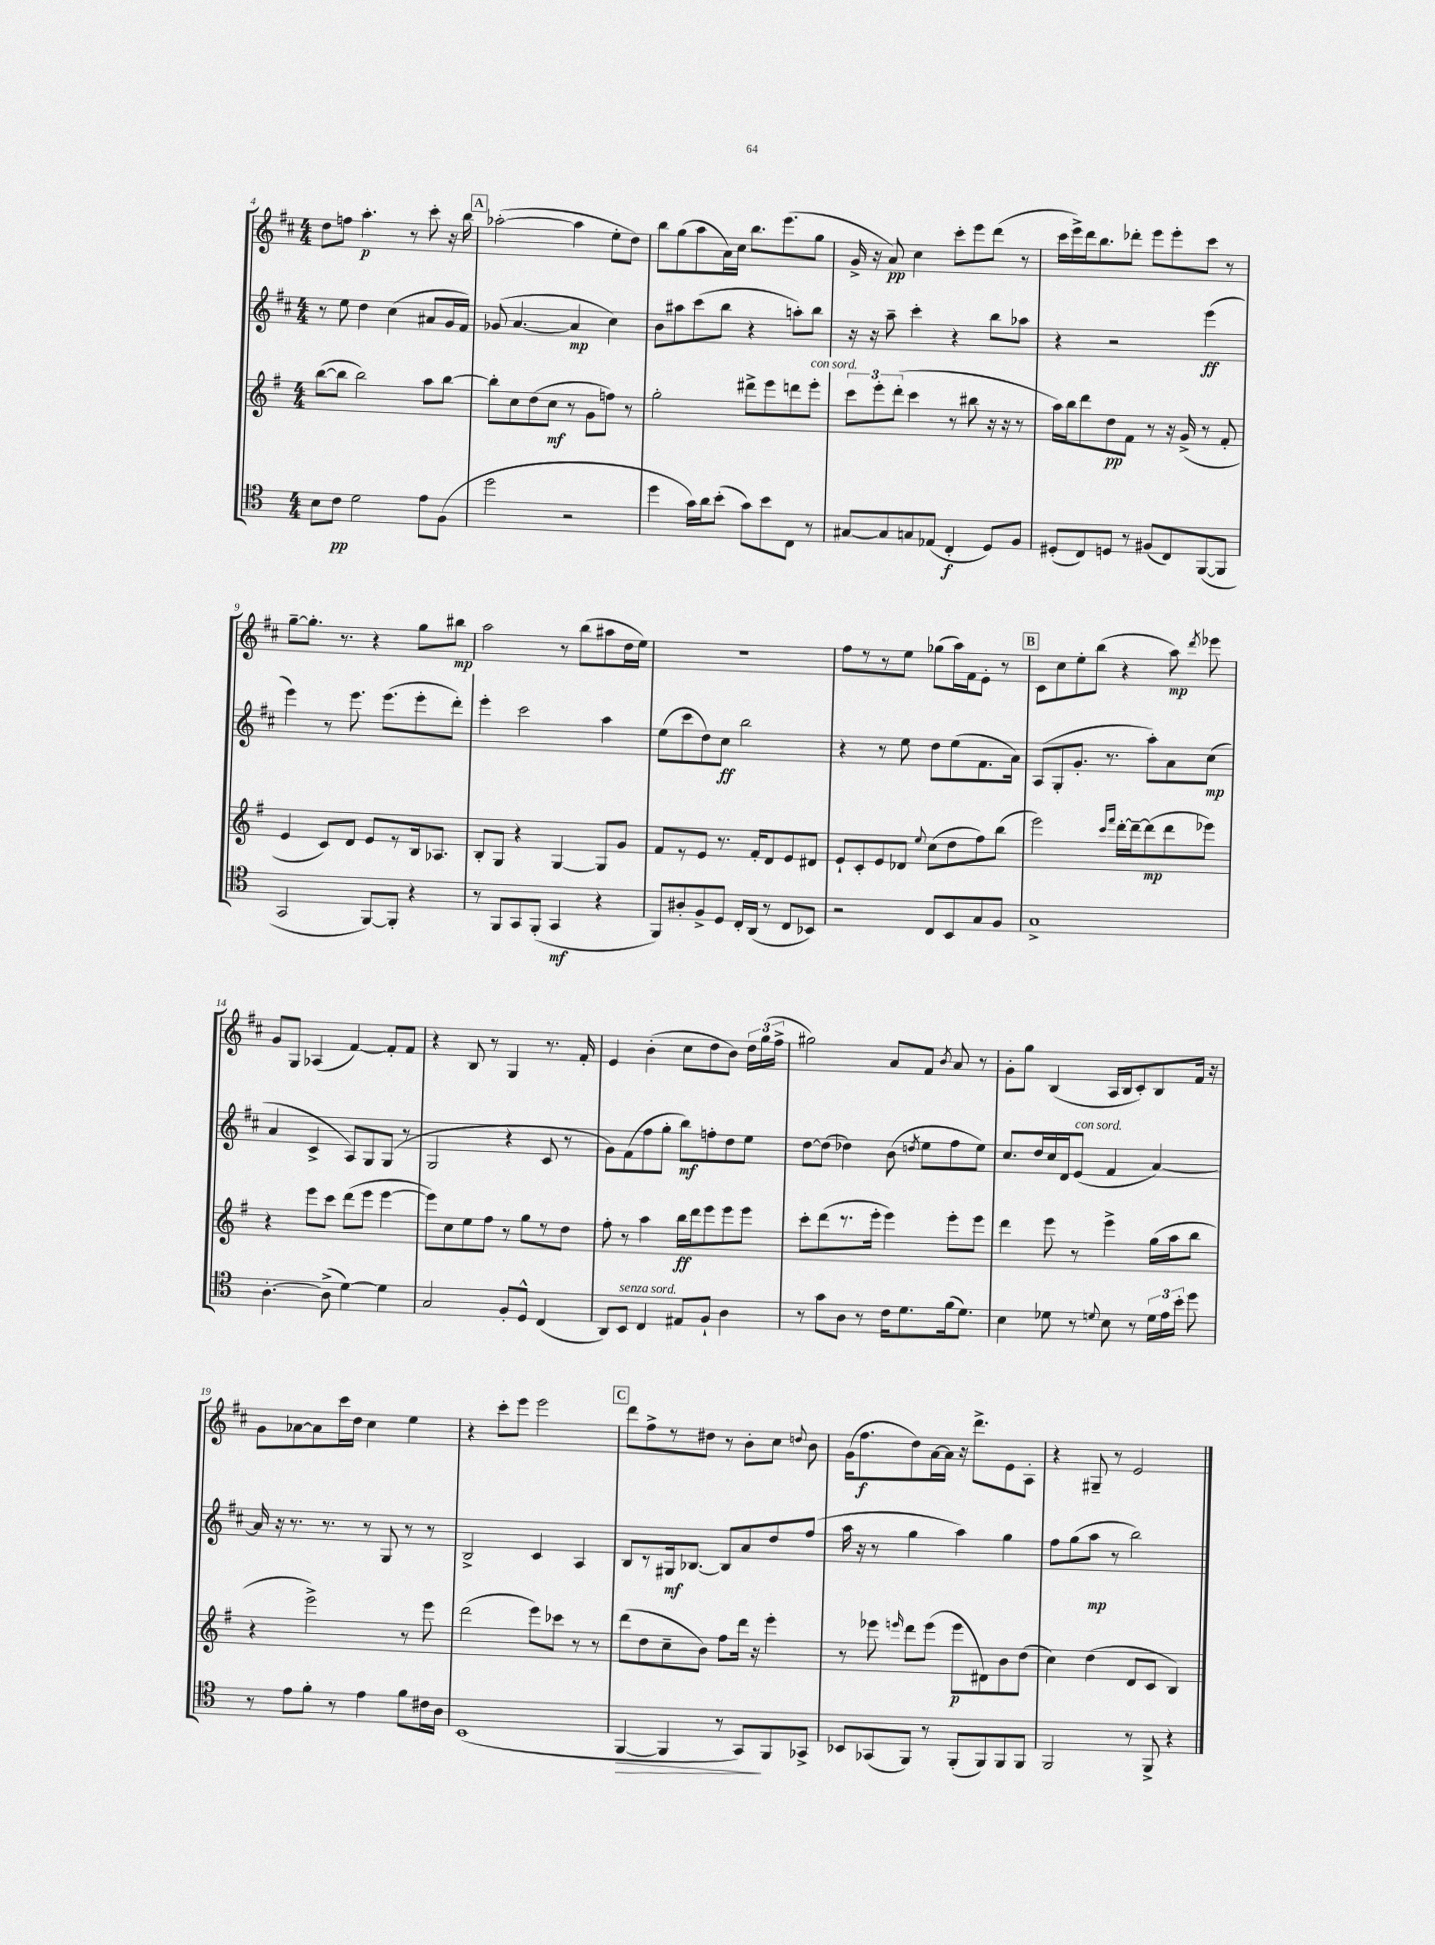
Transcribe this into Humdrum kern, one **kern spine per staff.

**kern	**kern	**kern	**kern
*staff4	*staff3	*staff2	*staff1
*clefC4	*clefG2	*clefG2	*clefG2
*k[]	*k[f#]	*k[f#c#]	*k[f#c#]
*M4/4	*M4/4	*M4/4	*M4/4
8B\L	([8bb\L	8r	8dd\L
8c\J	8bb\]J	8ee\	8ff\J
2d\	2bb\)	4dd\	4.aa'\
.	.	(4cc#\	.
.	.	.	8r
8e\L	8aa\L	8a#/L	8ccc#'\
(8F\J	[8bb\J	16g/L	16r
.	.	16f#/JJ)	16bb\
=	=	=	=
2dd\	8bb'\]L	(8g-/	([2aa-'\
.	8cc\	[4.a/	.
.	(8dd\	.	.
.	8cc\J	.	.
2r	8r	4a/]	4aa-\]
.	8g\L	.	.
.	8ff\J)	4cc#\)	8ee'\L
.	8r	.	8dd\J)
=	=	=	=
4dd\	2gg'\	8b\L	8bb\L
.	.	8aa#\	(8gg\
16g\LL)	.	(8ccc#\	8aa\
16a\J	.	.	.
(8b'\J	.	8bb\J	16a\L)
.	.	.	16cc#\JJ
8g\L)	8ddd#^\L	4r	8.bb\L
8b\	8eee\	.	.
.	.	.	(8.eee\
8C\J	8ddd\	8aa'\L)	.
8r	8eee'\J	8bb\J	8gg\J
=	=	=	=
[8G#/L	12ccc\L	16r	16g^/
.	.	16r	16r
.	12eee'\	.	.
8G#/]	.	8aa~\	8a/)
.	(12ddd'\J	.	.
8G/	4ccc\	4ccc#'\	4cc#\
(8E-/J	.	.	.
4C'/	8r	4r	8ccc#'\L
.	8bb#\	.	8eee\
8D/L)	16r	8bb\L	(8ddd\J
.	16r	.	.
8F/J	8r	8aa-\J	8r
=	=	=	=
(8D#'/L	16aa\LL)	4r	16ccc#\LL
.	16bb\J	.	16eee^\)
8C/)	8ddd\	.	16ddd\J
.	.	.	8.bb\
8D/J	8dd\	2r	.
8r	8f#\J	.	8ddd-'\J
(8F#/L	8r	.	8eee\L
8C/)	16r	.	8eee'\
.	(16g^/	.	.
([8FF/	8r	(4eee\	8ccc#\J
8FF/]J	8f#'/	.	8r
=	=	=	=
2GG/	4e/	4eee\)	[8gg~\L
.	.	.	8.gg'\]J
.	8c/L)	8r	.
.	.	.	8.r
.	8d/J	8.eee\	.
[8FF/L)	8e/L	.	4r
.	.	(8.eee\L	.
8FF'/]J	8r	.	.
4r	16B/k	8eee'\	8gg\L
.	8.A-/J	.	.
.	.	8ddd'\J)	8bb#\J
=	=	=	=
8r	8B'/L	4eee'\	2aa\
8FF/L	8G/J	.	.
8GG/	4r	2ccc#\	.
(8FF'/J	.	.	.
4GG/	[4G/	.	8r
.	.	.	(8bb\L
4r	8G/]L	4aa\	8aa#\
.	8g/J	.	16dd\L
.	.	.	16ee\JJ)
=	=	=	=
8FF/L)	8f#/L	(8ee\L	1r
8A#'/	8r	8ccc#\	.
8F^/	8e/J	8dd\)	.
8D/J	8.r	8cc#\J	.
16C'/LL	.	2bb\	.
(16AA/JJ	16f#'/LK	.	.
8r	8d/	.	.
8C/L	8e/	.	.
8BB-/J)	8d#/J	.	.
=	=	=	=
2r	8e`/L	4r	8ff#\L
.	8c'/	.	8r
.	8e/	8r	8r
.	8d-/J	8ee\	8ee\J
.	8qqee/	.	.
8C/L	(8cc\L	8dd\L	(8gg-\L
8BB/	8dd\	(8ee\	16aa\L)
.	.	.	16f#\J
8G/	8ff#\)	8.f#\	8e'\J
8F/J	(8bb\J	.	8r
.	.	16a\Jk)	.
=	=	=	=
1G^	2eee\)	(8A/L	8c#\L
.	.	8G'/	8cc#\
.	.	8.g'/J	8ee'\
.	.	.	(8bb\J
.	.	8.r	.
.	16qqccc/LL	.	.
.	16qqfff#/JJ	.	.
.	[16ddd'\LL	.	4r
.	16ddd~\_J	.	.
.	(8ddd\]	8aa'\L)	.
.	8ddd\	8a\	8aa\)
.	.	.	8qddd/
.	8eee-\J)	(8cc#\J	8eee-\
=	=	=	=
[4.A'\	4r	4a/	8g/L
.	.	.	8G/J
.	8eee\L	4c#^/	(4A-/
(8A^\]	8ccc\J	.	.
[4d\)	(8ddd\L	8A/L)	[4f#/)
.	8eee\J	8G/	.
4d\]	[4eee\	(8G/J	8f#'/]L
.	.	8r	8f#/J
=	=	=	=
2G/	8eee\]L)	2G/	4r
.	8cc\	.	.
.	8ee\	.	8B/
.	8ff#\J	.	8r
8F'/L	8r	4r	4G/
8D^^/J	8gg\L	.	.
(4C/	8r	8c#/	8.r
.	8dd\J	8r	.
.	.	.	16f#'/
=	=	=	=
8AA/L)	8ff#'\	8g\L)	4e/
8BB/J	8r	(8f#\	.
4C/	4aa\	8ff#\	(4b'\
.	.	8gg'\J	.
8E#/L	16bb\LL	8bb\L)	8cc#\L
.	16ddd\J	.	.
8F`/J	8eee\	8ff'\	8dd\
4A\	8eee\	8dd\	8b\J)
.	8eee\J	8ee\J	24dd\LL
.	.	.	(24gg\
.	.	.	24ff#^\JJ
=	=	=	=
8r	8ccc'\L	[8dd\L	2gg#\)
8g\L	(8ddd\	(8dd\]J	.
8A\J	8.r	4dd-\)	.
8r	.	.	.
.	16eee'\Jk	.	.
16c\LK	4eee\)	(8b\	8a/L
8.d\	.	.	.
.	.	8qdd/	.
.	.	8ee\L	8f#/J
.	.	.	8qb/
(16f\k	8eee'\L	8ff#\	8a/
8.d\J)	.	.	.
.	8eee\J	8ee\J)	8r
=	=	=	=
4B\	4ddd\	8.cc#/L	8g'\L
.	.	.	8gg\J
.	.	16dd/L	.
8d-\	8eee\	16cc#/	(4B/
.	.	16d/J	.
8r	8r	(8e/J	.
8qqd/	.	.	.
8B\	4eee^\	4f#/	16A/LL
.	.	.	16B/J
8r	.	.	8c#'/)
24d\LL	(16gg\LL	[4a/)	8B/
24e\	.	.	.
.	16aa\J	.	.
24b'\JJ	.	.	.
8dd\	8bb\J	.	16f#/Jk
.	.	.	16r
=	=	=	=
8r	4r	16a/]	8g\L
.	.	16r	.
8e\L	.	8.r	[8a-\
8f'\J	2eee^\)	.	8a-\]
.	.	8.r	.
8r	.	.	16ccc#\L
.	.	.	16dd\JJ
4e\	.	8r	4cc#\
.	.	8G/	.
8f\L	8r	8r	4ee\
16c#\L	8eee\	8r	.
16A\JJ	.	.	.
=	=	=	=
(1BB	(2ddd\	2B^/	4r
.	.	.	8ccc#'\L
.	.	.	8eee\J
.	8eee\L)	4c#/	2eee\
.	8ccc-\J	.	.
.	8r	4A/	.
.	8r	.	.
=	=	=	=
[4FF/	(8ddd\L	8B/L	8ddd\L
.	8dd\	8r	8ff#^\
4FF/]	8cc~\	16G#/k	8r
.	.	[8.B-/J	.
.	8b\J)	.	8dd#\J
8r	8ff#\L	8B-/]L	8r
8GG/L)	16ddd\Jk	8a/	8b'\L
.	16r	.	.
8FF/	4eee'\	8dd/	8cc#\J
.	.	.	8qqdd/
8GG-^/J	.	(8ff#/J	8b\
=	=	=	=
8BB-/L	8r	16aa\	(16g\LK
.	.	16r	8.ff#\
(8GG-/	8eee-\	8r	.
.	16qqeee/	.	.
8FF/J)	8ddd\L	4gg\	8dd\)
8r	(8eee\J	.	[16a\L
.	.	.	16a\]JJ
(8FF'/L	8eee\L	4aa\)	16r
.	.	.	8.ddd^\L
8FF/)	8d#\)	.	.
8FF/	8b\	4gg\	8e\
8FF/J	(8dd\J	.	8A'\J
=	=	=	=
2FF/	4cc\)	8ff#\L	4r
.	.	(8gg\	.
.	(4dd\	8aa\J	8G#~/
.	.	8r	8r
8r	8d/L	2bb\)	2e/
8FF^/	8c/J	.	.
4r	4B/)	.	.
==	==	==	==
*-	*-	*-	*-
